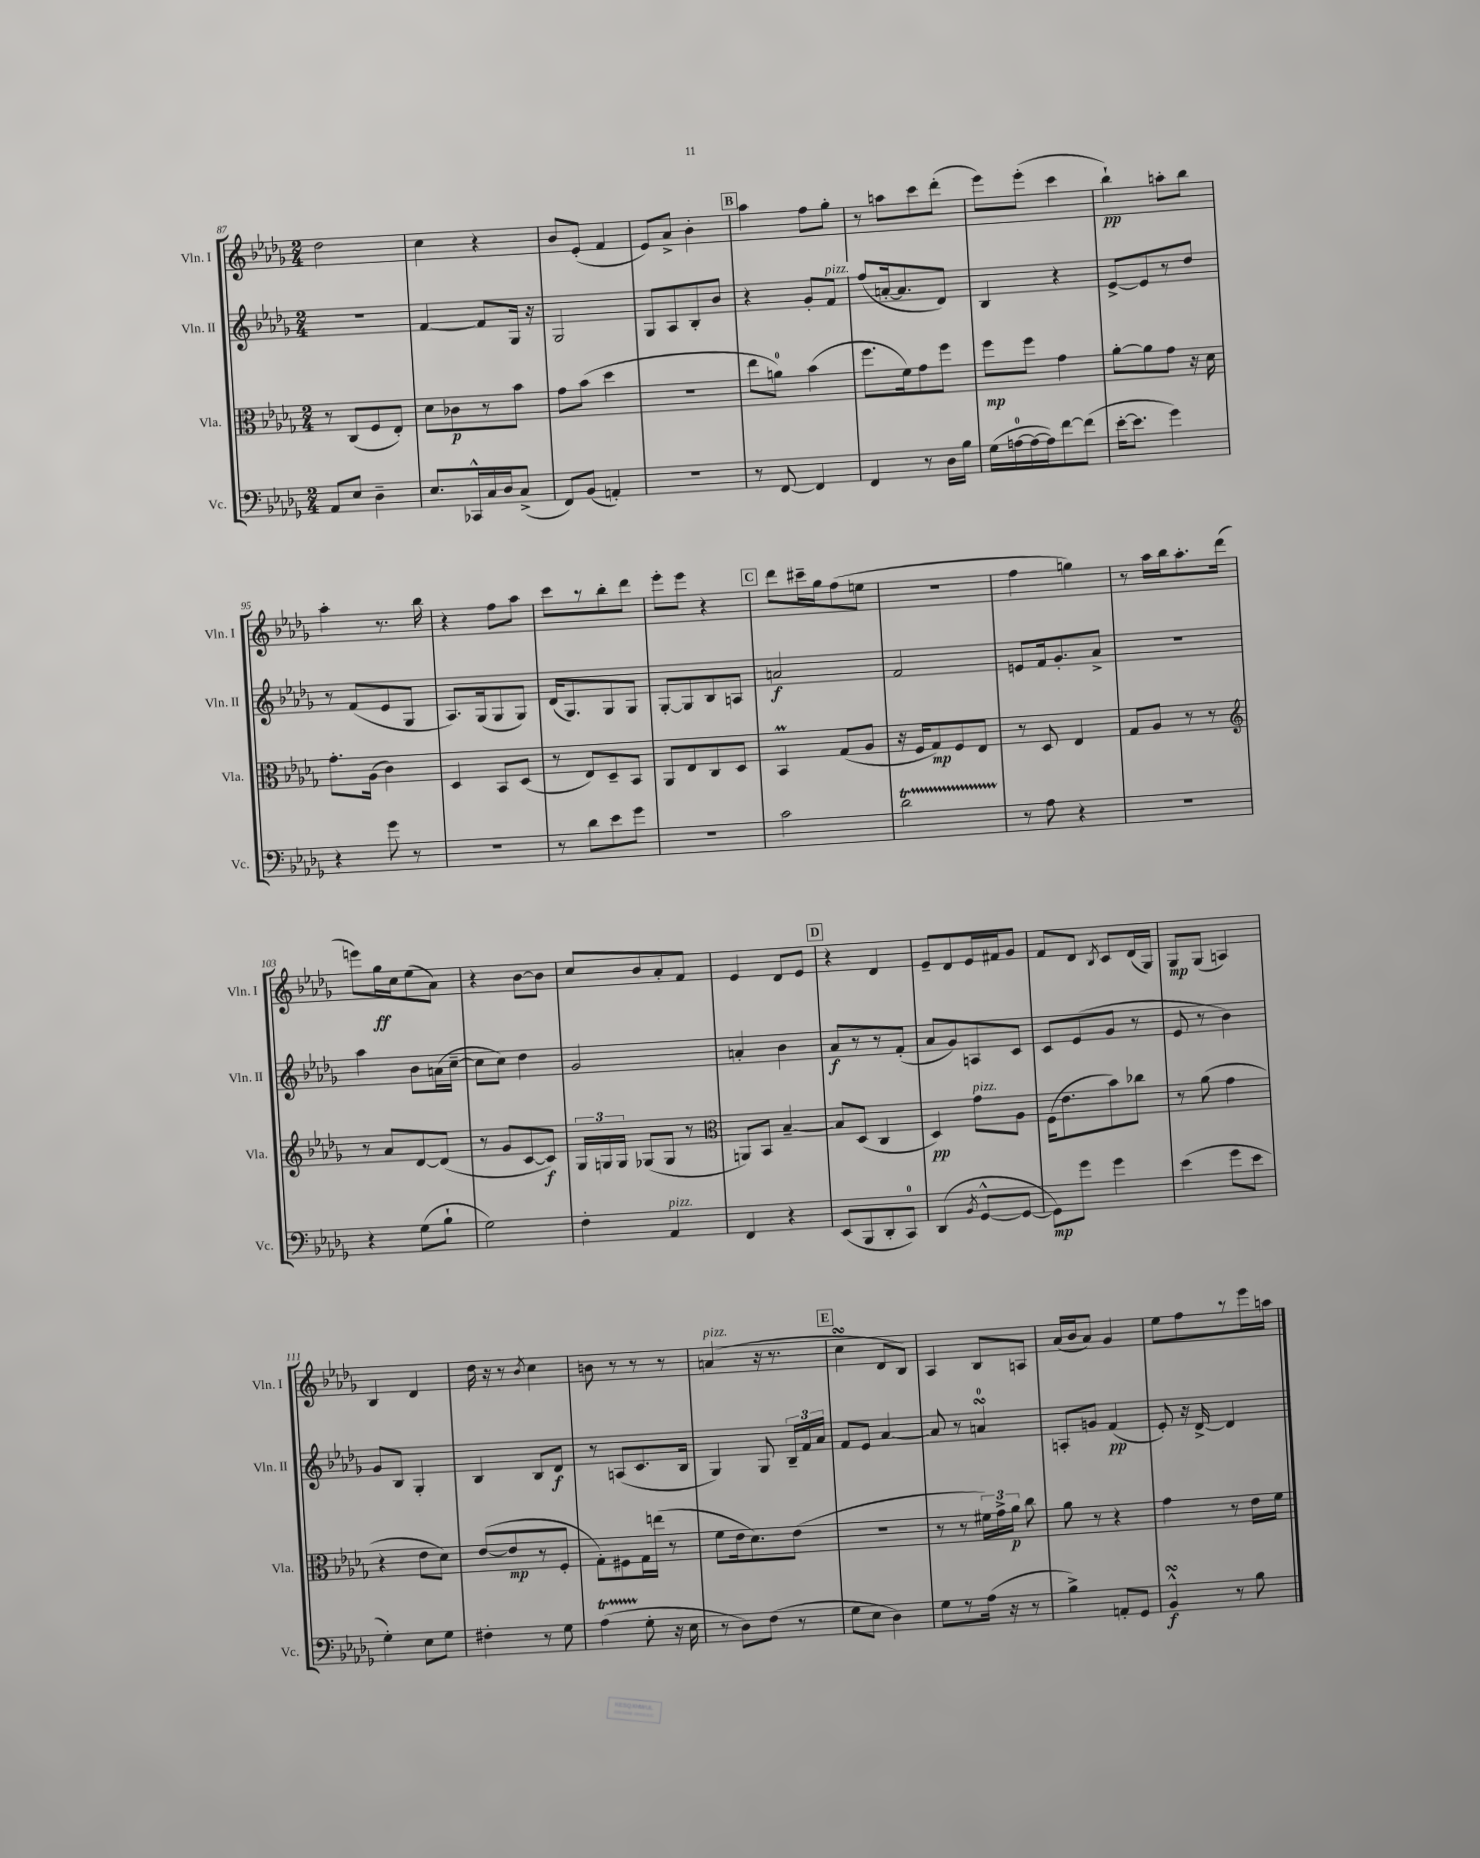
<<
\new StaffGroup <<
\new Staff = "s0" \with { instrumentName = "Vln. I" shortInstrumentName = "Vln. I" } {
    \clef treble \key des \major \numericTimeSignature \time 2/4
    \autoBeamOff des''2 |
    c''4 r4 |
    bes'8[ ees'8]-.( f'4 |
    ees'8[) aes'8]-> bes'4-. |
    \mark \markup { \box "B" } aes''4 f''8[ ges''8]-. |
    r8 a''8[ c'''8 des'''8]-.( |
    ees'''8[) ees'''8]-.( c'''4 |
    bes''4-!\pp) a''8[-. bes''8] |
    aes''4-. r8. bes''16 |
    r4 f''8[ aes''8] |
    c'''8[ r8 bes''8-. des'''8] |
    ees'''8[-. ees'''8] r4 |
    \mark \markup { \box "C" } des'''8[ cis'''16-- ges''16 f''8( e''8] |
    r2 |
    f''4 g''4) |
    r8 aes''16[ bes''16 aes''8.-. des'''16]( |
    e'''8[) ges''16\ff c''16 ees''8( aes'8]) |
    r4 bes'8[~ bes'8] |
    c''8[ bes'8 aes'8-. f'8] |
    ees'4 des'8[ ees'8] |
    \mark \markup { \box "D" } r4 des'4 |
    ees'8[-- des'8 ees'16 fis'16 ges'8] |
    f'8[ des'8] \acciaccatura { bes8 } c'8[ des'16( ges16]) |
    ges8[\mp ges8]( a4) |
    bes4 des'4 |
    des''16 r16 r8 \acciaccatura { bes'8 } c''4 |
    b'8 r8 r8 r8 |
    a'4^\markup { \italic "pizz." }( r16 r8. |
    \mark \markup { \box "E" } c''4\turn des'8[ bes8]) |
    aes4 bes8[ a8] |
    aes'16[( bes'16 aes'8]) ges'4 |
    ees''8[ f''8 r8 ees'''16 a''16] \bar "|." |
}
\new Staff = "s1" \with { instrumentName = "Vln. II" shortInstrumentName = "Vln. II" } {
    \clef treble \key des \major \numericTimeSignature \time 2/4
    \autoBeamOff R2 |
    f'4~ f'8[ ges16] r16 |
    ges2 |
    ges8[ aes8 bes8-. bes'8] |
    \mark \markup { \box "B" } r4 ges'8[-. f'8]^\markup { \italic "pizz." } |
    f''8[( a'16~-. a'8. des'8]) |
    bes4 r4 |
    ees'8[~-> ees'8 r8 des''8] |
    r8 f'8[( ees'8 ges8] |
    aes8.[) ges16( ges8 ges8]) |
    des'16[( ges8.) ges8 ges8] |
    ges8[~-. ges8 bes8 a8] |
    \mark \markup { \box "C" } a'2\f |
    f'2 |
    e'8[ f'16 ges'8.-. aes'8]-> |
    r2 |
    aes''4 bes'8[ a'16( c''16]~-- |
    c''8[ c''8]) des''4 |
    ges'2 |
    a'4-. bes'4 |
    \mark \markup { \box "D" } aes'8[\f r8 r8 f'8]-.( |
    aes'8[ ges'8) a8 c'8] |
    c'8[ ees'8( ges'8] r8 |
    ees'8 r8 bes'4) |
    ges'8[ bes8] ges4-. |
    bes4 bes8[ des'8]\f |
    r8 a8[( c'8. bes16] |
    ges4) ges8 \tuplet 3/2 { bes16[-- f'16 aes'16] } |
    \mark \markup { \box "E" } f'8[ ees'8] aes'4~ |
    aes'8 r8 a'4-0\turn |
    a8[-. g'8] f'4\pp( |
    ees'8-.) r16 des'16~-> des'4 \bar "|." |
}
\new Staff = "s2" \with { instrumentName = "Vla." shortInstrumentName = "Vla." } {
    \clef alto \key des \major \numericTimeSignature \time 2/4
    \autoBeamOff r8 c8[( f8 ees8]-.) |
    des'8[ ces'8\p r8 bes'8] |
    ges'8[ bes'8]( des''4 |
    r2 |
    \mark \markup { \box "B" } ees''8[ a'8]-0) bes'4( |
    f''8.[ f'16) ges'8 f''8] |
    f''8[\mp f''8] ges'4 |
    aes'8[~-. aes'8 ges'8] r16 des'16 |
    ges'8.[-. aes16]( c'4) |
    des4 bes,8[ des8]( |
    r8 ees8[) des8-- bes,8] |
    aes,8[ ees8 c8 des8] |
    \mark \markup { \box "C" } bes,4\prall ges8[( aes8] |
    r16 f16[ ges8\mp) f8 ees8] |
    r8 des8 ees4 |
    ges8[ aes8] r8 r8 |
    \clef treble r8 aes'8[ des'8~ des'8]( |
    r8 ges'8[ c'8~ c'8]\f) |
    \tuplet 3/2 { ges16[ g16 g16] } ges8[( ges8] r8 |
    \clef alto a,8[) bes,8] bes4~-- |
    \mark \markup { \box "D" } bes8[ des8]( c4 |
    des4\pp) ges'8[^\markup { \italic "pizz." } aes8] |
    f16[( ees'8. bes'8) ces''8] |
    r8 aes'8( ges'4 |
    r4 ees'8[ des'8]) |
    ees'8[~( ees'8\mp r8 f8]-. |
    ges8[-.) fis8 ges16 e''16]( r8 |
    f'8[ ees'16 des'8.) ees'8]( |
    \mark \markup { \box "E" } R2 |
    r8 r8 \tuplet 3/2 { fis'16[) ges'16-> aes'16]\p } c''8 |
    aes'8 r8 r4 |
    ges'4 r8 ees'16[ f'16] \bar "|." |
}
\new Staff = "s3" \with { instrumentName = "Vc." shortInstrumentName = "Vc." } {
    \clef bass \key des \major \numericTimeSignature \time 2/4
    \autoBeamOff aes,8[ ees8] des4-- |
    ees8.[ ces,16-^ c16 des16 c8]->( |
    f,8[) bes,8]( a,4-.) |
    R2 |
    \mark \markup { \box "B" } r8 f,8~ f,4 |
    f,4 r8 des16[ bes16] |
    ges16[( a16-0~ a16~ a16) f'8~ f'8]( |
    ees'16[~-. ees'8.] ges'4) |
    r4 ges'8 r8 |
    r2 |
    r8 des'8[ ees'8 ges'8] |
    r2 |
    \mark \markup { \box "C" } c'2 |
    des'2\startTrillSpan |
    r8\stopTrillSpan aes8 r4 |
    R2 |
    r4 ges8[( bes8]-! |
    ges2) |
    f4-. aes,4^\markup { \italic "pizz." } |
    f,4 r4 |
    \mark \markup { \box "D" } ees,8[( bes,,8 des,8-. c,8]-0) |
    des,4( \acciaccatura { bes,8 } ges,8[~-^ ges,8]~ |
    ges,8[\mp) ges'8] ges'4 |
    ees'4( ges'8[ ees'8] |
    ges4-.) ees8[ ges8] |
    fis4-. r8 ges8 |
    aes4\startTrillSpan( ges8-.\stopTrillSpan r16 ees16 |
    r8 des8[) f8]( r8 |
    \mark \markup { \box "E" } ges8[ ees8] des4) |
    ges8[ r8 aes16]( r16 r8 |
    bes4->) a,8[-. ges,8] |
    bes,4-^\turn\f r8 bes8 \bar "|." |
}
>>
>>
\layout { \context { \Score currentBarNumber = #87 } }
